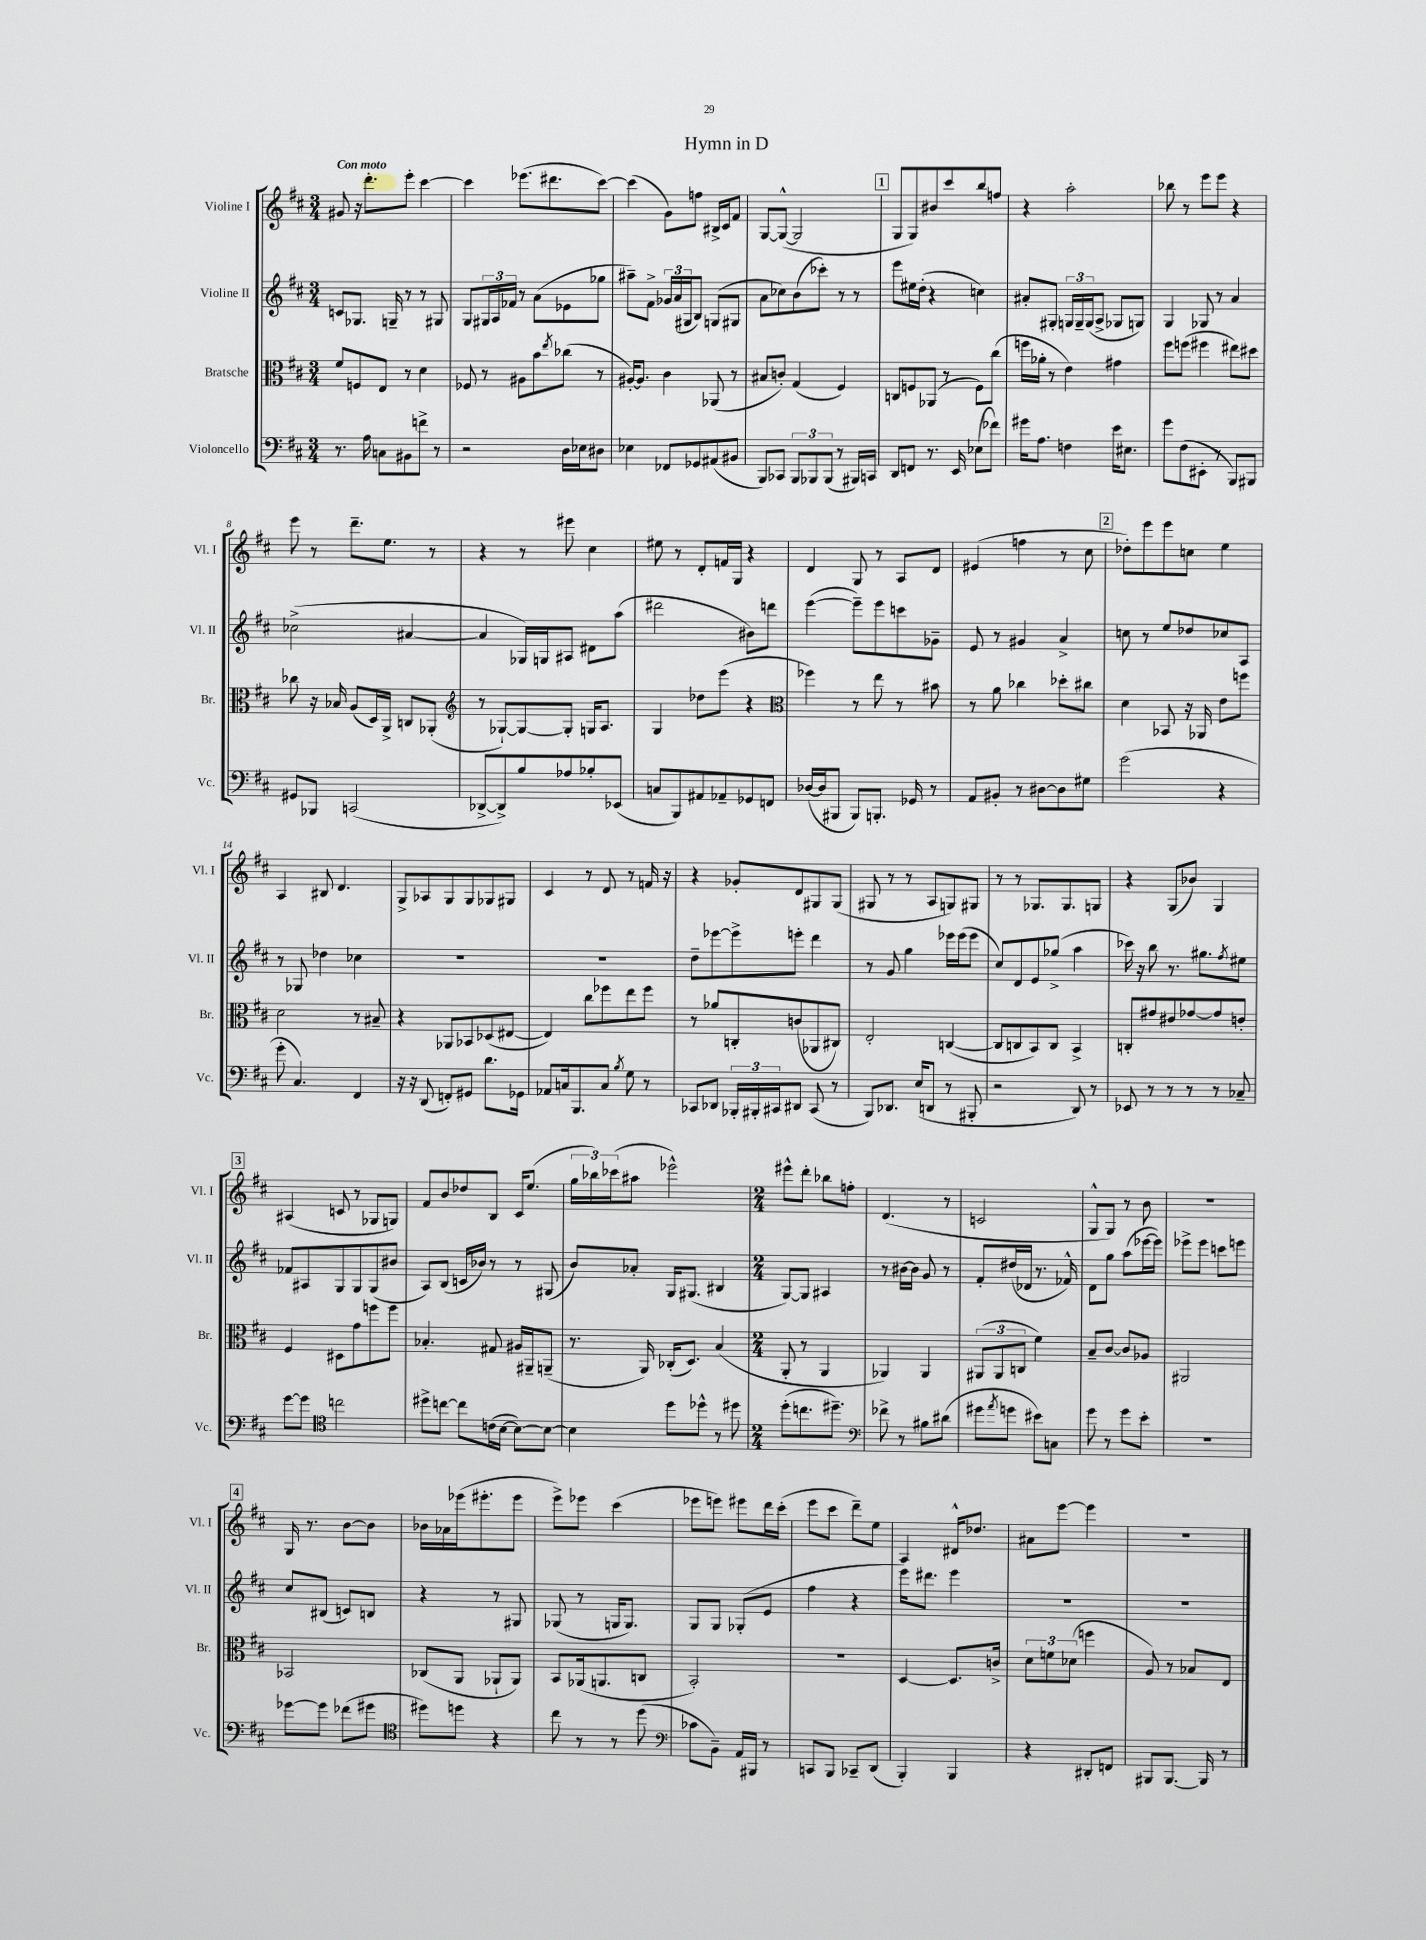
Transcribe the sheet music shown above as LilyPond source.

\header { title = "Hymn in D" }
<<
\new StaffGroup <<
\new Staff = "s0" \with { instrumentName = "Violine I" shortInstrumentName = "Vl. I" } {
    \clef treble \key d \major \numericTimeSignature \time 3/4 \tempo "Con moto"
    gis'8 r16 d'''8.-. e'''8-. cis'''4~ |
    cis'''4 ees'''8.( dis'''8. cis'''8~) |
    cis'''4( g'8) f''8 bis16-> cis'16 fis'8 |
    g8~ g8~-^( g2 |
    \mark \markup { \box "1" } g8 g8) bis'8 cis'''8 b''8 f''8 |
    r4 a''2-. |
    bes''8 r8 e'''8 e'''8 r4 |
    e'''8 r8 d'''8.-- e''8. r8 |
    r4 r8 eis'''8 cis''4 |
    eis''8 r8 d'8-. f'16 g16 r4 |
    d'4 g8 r8 a8 d'8 |
    eis'4( f''4 r8 cis''8 |
    \mark \markup { \box "2" } des''8-.) e'''8 e'''8 c''8 e''4 |
    a4 bis8 d'4. |
    g8-> aes8 g8 g8 ges8 gis8 |
    cis'4 r8 d'8 r8 f'16 r16 |
    r4 ges'8-. d'8 gis8 gis8( |
    gis8 r8 r8 a8 g8) gis8 |
    r8 r8 ges8. ges8. g8 |
    r4 g8( bes'8) g4 |
    \mark \markup { \box "3" } ais4( c'8 r8 ges8 g8) |
    fis'8 b'8 des''8 b8 cis'16 e''8.( |
    \tuplet 3/2 { g''16 bes''16) ces'''16( } ais''8 ees'''2-^) |
    \numericTimeSignature \time 2/4 eis'''8-^ d'''8-. bes''8 f''8-. |
    d'4.( r8 |
    c'2 |
    g8-^ g8) r8 b'8 |
    r2 |
    \mark \markup { \box "4" } g16 r8. b'8~ b'8 |
    bes'16 aes'16 ees'''16( eis'''8.-. eis'''8 |
    e'''8->) ees'''8 cis'''4( |
    ees'''8 e'''8) eis'''8 d'''16 cis'''16-.( |
    e'''8 cis'''8 d'''8--) e''8 |
    a4 dis'16-^ des''8. |
    ais'8 e'''8~ e'''4 |
    R2 \bar "|." |
}
\new Staff = "s1" \with { instrumentName = "Violine II" shortInstrumentName = "Vl. II" } {
    \clef treble \key d \major \numericTimeSignature \time 3/4
    c'8 ges8. g16-- r8 r8 gis8 |
    g8 \tuplet 3/2 { gis16 a16 fes'16 } r8 a'8( ees'8 ges''8 |
    ais''8--) fis'8-> \tuplet 3/2 { ges'16 a'16( gis16 } b8) g8( gis8 |
    a'8 ces''8) b'8( ces'''8-.) r8 r8 |
    \mark \markup { \box "1" } e'''8 eis''16 d''16-.( r4 c''4) |
    ais'8-. gis8-. \tuplet 3/2 { g16 g16-- g16( } a8-> ges8 g8) |
    g4 ges8 r8 a'4 |
    ces''2->( ais'4~ |
    ais'4 ges16) g16 ais8 dis'8 a''8( |
    dis'''2 bis'8) d'''8 |
    e'''4~( e'''8--) e'''8 c'''8 ges'8-- |
    e'8 r8 gis'4 a'4-> |
    \mark \markup { \box "2" } c''8 r8 e''8 des''8 ces''8 a8 |
    r8 ges8 des''4 ces''4 |
    R2. |
    R2. |
    d''8-- ees'''8~ ees'''8-> e'''8-. d'''4 |
    r8 g'8 g''4 ees'''16 ees'''16( ees'''8 |
    cis''8) d'8 e'8 ges''8->( a''4 |
    ces'''16) r16 b''8 r8. gis''8. \acciaccatura { fis''8 } eis''8 |
    \mark \markup { \box "3" } fes'8 ais8 g8 g8 g8( bis'8 |
    a8) b8( c'16 bes'16) r8 r8 gis8( |
    b'8) aes'8-. g16 gis8.( bis4 |
    \numericTimeSignature \time 2/4 g8~) g8 ais4 |
    r8 bis'16~ bis'16 g'8 r8 |
    fis'8-. dis''16( des'16 r8. fes'16-^) |
    d'8 g''8 a''8( ees'''16~ ees'''16) |
    ees'''8-> ees'''8 c'''8 e'''8 |
    \mark \markup { \box "4" } cis''8 bis8( c'8) b8 |
    r4 r8 gis8 |
    ges8( r8 g16 g8.) |
    g8 g8 ges8-.( e'8 |
    fis''4 r4 |
    e'''16) dis'''8. e'''4 |
    R2 |
    R2 \bar "|." |
}
\new Staff = "s2" \with { instrumentName = "Bratsche" shortInstrumentName = "Br." } {
    \clef alto \key d \major \numericTimeSignature \time 3/4
    fis'8 f8 e8 r8 d'4 |
    fes8 r8 ais8 b'8 \acciaccatura { e''8 } ces''8( r8 |
    ais16~-.) ais8. cis'4 aes,8( r8 |
    bis8 c'8-.) g4( fis4) |
    \mark \markup { \box "1" } c8 f8 aes,8( r8 f8) cis''8( |
    f''16 aes'16-. r8 e'4) gis'4 |
    fis''8 f''8( fis''4 eis''8) dis''8 |
    ces''8 r16 bes16 a8( d16) a,16-> c8 aes,8-.( |
    \clef treble r8 ges8~-!) ges8~ ges8-. g16 a8. |
    g4 des''8 e'''8( r4 |
    \clef alto fes''4) r8 e''8 r8 bis'8 |
    r8 a'8 ces''4 des''8-. cis''8 |
    \mark \markup { \box "2" } d'4 bes,8 r16 aes,16 e'8 f''8 |
    d'2 r8 bis8-- |
    r4 aes,8 bes,8 des8( eis8~ |
    eis4) cis''8 fes''8 e''8 fes''8 |
    r8 aes'8 c8-. c'8( aes,8 cis8) |
    e2-. c4~( |
    c8 c8 b,8) c8 b,4-> |
    c8-. gis'8 eis'8 ges'8~ ges'8 e'8-. |
    \mark \markup { \box "3" } fis4 dis8 g'8 f''8 f''8 |
    bes4.-. gis8 ais16 ais,16-- a,8--( |
    r8. a,16) ces16-.( d8.) b4( |
    \numericTimeSignature \time 2/4 a,8-. r8 a,4 |
    aes,4) aes,4 |
    \tuplet 3/2 { ais,8( ais,8 c8 } fis'4) |
    b8-- cis'8~ cis'8 aes8 |
    ais,2 |
    \mark \markup { \box "4" } bes,2 |
    ces8( a,8 aes,8-! aes,8) |
    b,8 aes,16( a,8. c8 |
    b,2-.) |
    R2 |
    d4~ d8. c'16-> |
    \tuplet 3/2 { d'8 f'8 des'8( } f''4 |
    a8) r8 bes8 e8 \bar "|." |
}
\new Staff = "s3" \with { instrumentName = "Violoncello" shortInstrumentName = "Vc." } {
    \clef bass \key d \major \numericTimeSignature \time 3/4
    r8. a16 c8 bis,8 f'8-> r8 |
    r2 d16 ees16 dis8 |
    ees4 fes,8 ges,8 ais,8( bis,8 |
    b,,8) ces,8 \tuplet 3/2 { b,,8 bes,,8 bes,,8( } r8 bis,,16) c,16 |
    \mark \markup { \box "1" } d,8 f,8 r8. e,16 ees8( fes'8) |
    gis'16 a8. f4 e'16 eis8. |
    g'8 fis8( eis,8-. r8 b,,8) bis,,8 |
    gis,8 bes,,8 c,2( |
    des,8~-> des,8->) b8 aes8 bes8-. ees,8( |
    c8 b,,8) ais,8 aes,8-- ges,8 f,8 |
    des16~( des16 bis,,8 bis,,8) b,,8.-. ges,16 r8 |
    a,8 bis,8-. r8 dis8~ dis8 gis8 |
    \mark \markup { \box "2" } g'2( r4 |
    g'8-. cis4.) fis,4 |
    r16 r16 d,8( f,8-.) gis,8 d'8. ges,16 |
    aes,8 c16 b,,8. c8 \acciaccatura { b8 } g8 r8 |
    ces,8 des,8 \tuplet 3/2 { bes,,16-. bis,,16-. cis,16 } dis,8 cis,8( r8 |
    b,,8) des,8. e16( d,8 r8 bis,,8-. |
    r2 d,8) r8 |
    ees,8 r8 r8 r8 r8 ces8-- |
    \mark \markup { \box "3" } g'8~ g'8 \clef tenor c''2 |
    dis''8-> c''8~ c''8 c'16( b16~ b8~) b8~ |
    b4 d''8 des''8-^ r8 dis''8 |
    \numericTimeSignature \time 2/4 d''8-.( c''8. dis''8.--) |
    \clef bass fes'8-> r8 bis8 dis'8( |
    gis'8 \acciaccatura { a'8 } g'8 eis'8) c8 |
    g'8 r8 g'8 e'8-. |
    R2 |
    \mark \markup { \box "4" } ges'8~ ges'8 fes'8( gis'8 |
    \clef tenor dis''8) d''8 r4 |
    cis''8 r8 r8 d''8( |
    \clef bass ces'8 b,8--) a,16 bis,,16 r8 |
    c,8 b,,8 ces,8-- d,8( |
    b,,4-.) b,,4 |
    r4 dis,8-. f,8 |
    bis,,8 bis,,8.~ bis,,16 r8 \bar "|." |
}
>>
>>
